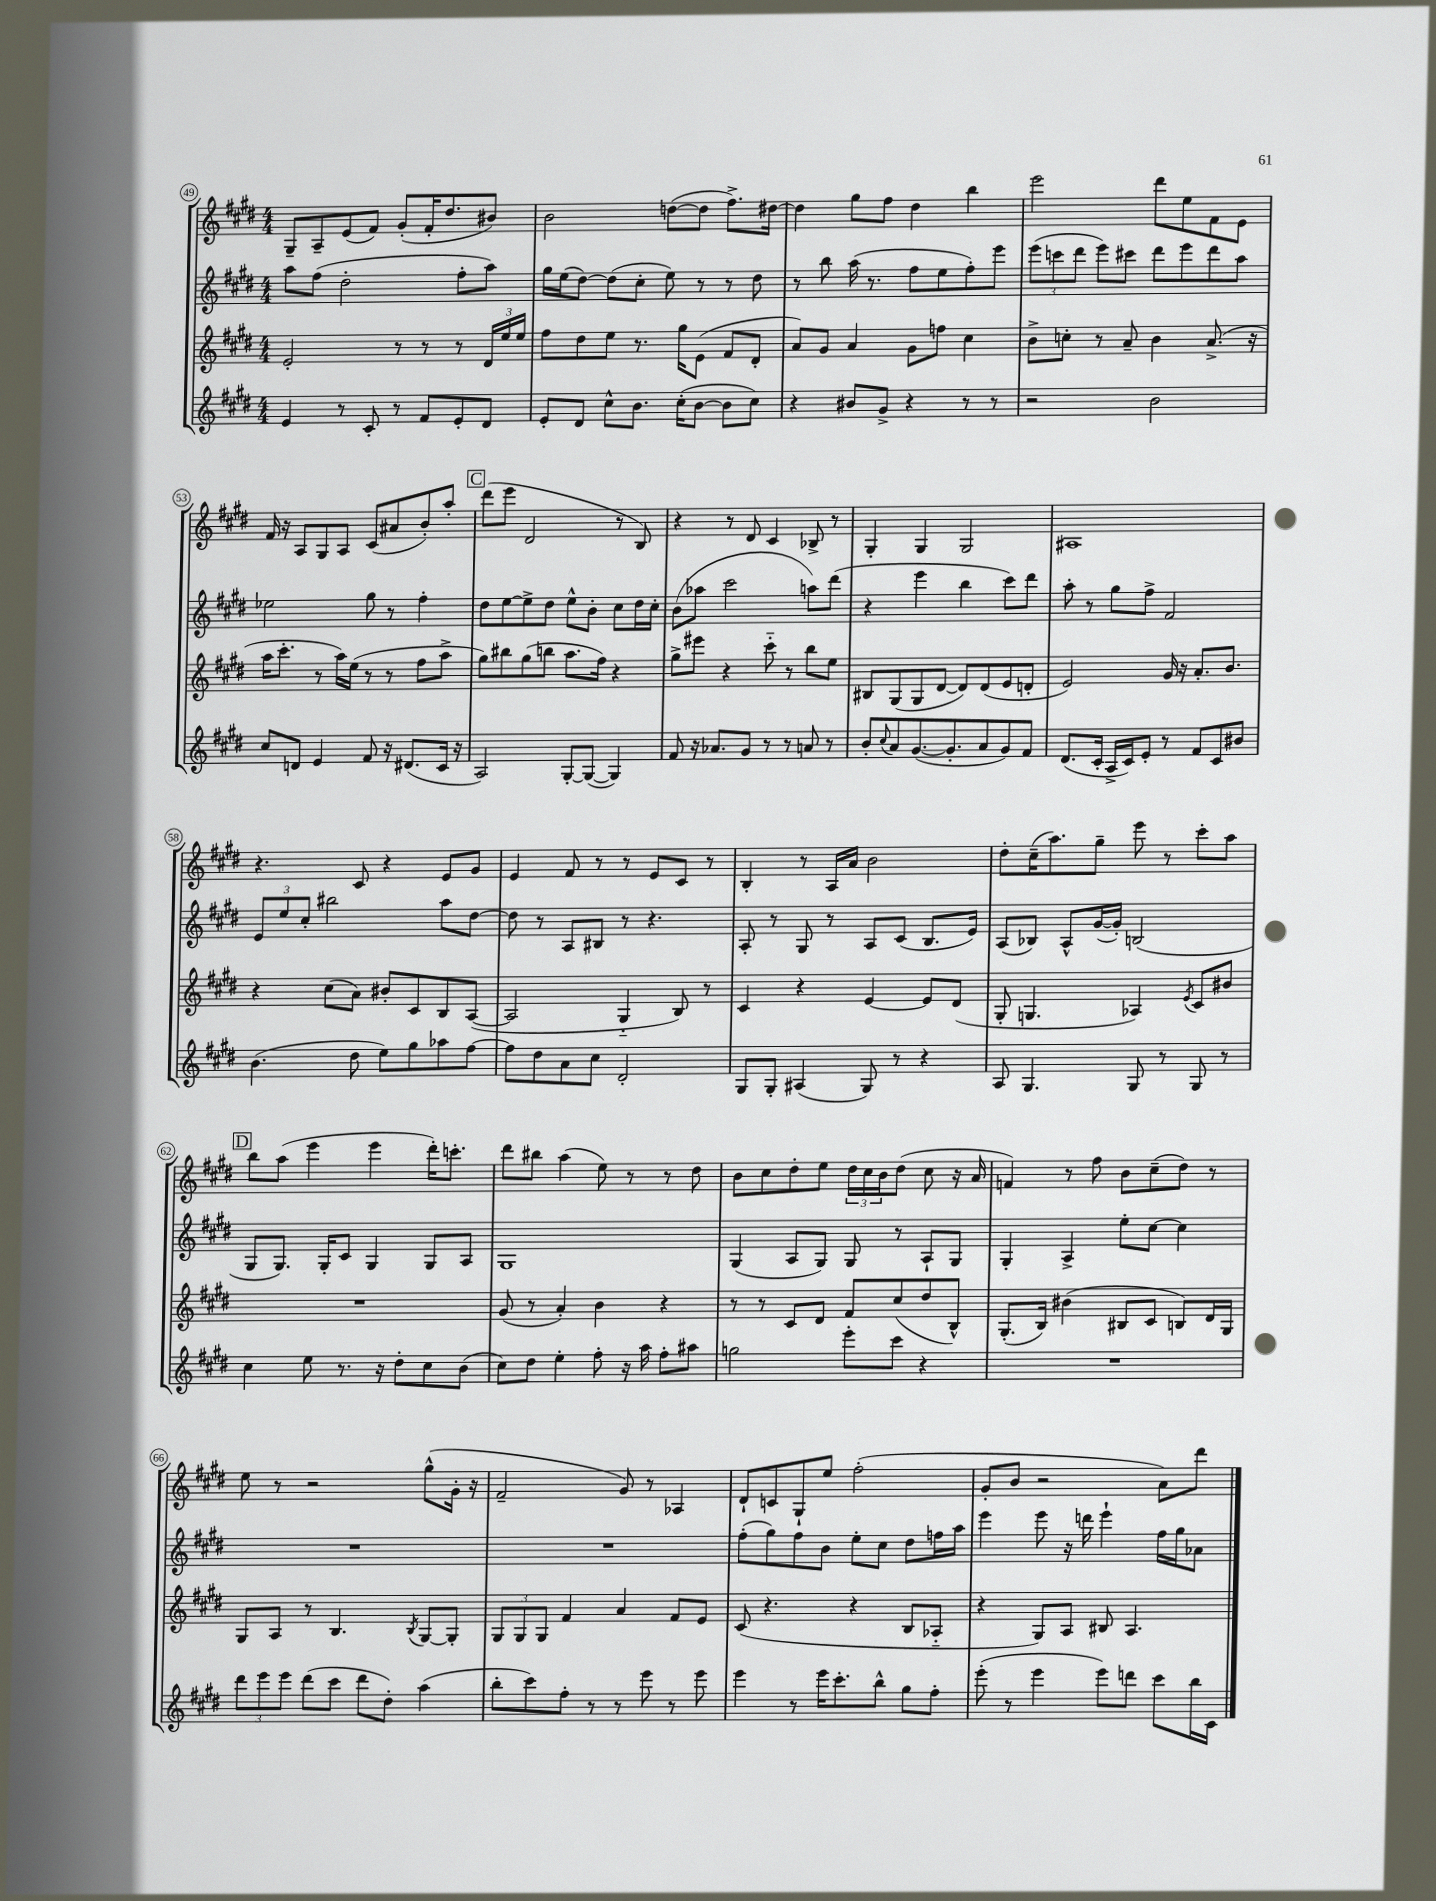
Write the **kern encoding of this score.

**kern	**kern	**kern	**kern
*staff4	*staff3	*staff2	*staff1
*clefG2	*clefG2	*clefG2	*clefG2
*k[f#c#g#d#]	*k[f#c#g#d#]	*k[f#c#g#d#]	*k[f#c#g#d#]
*M4/4	*M4/4	*M4/4	*M4/4
4e/	2e'/	8aa\L	8G#~/L
.	.	(8ff#\J	8A~/
8r	.	2dd#'\	(8e/
8c#'/	.	.	8f#/J)
8r	8r	.	(8g#'/L
8f#/L	8r	.	16f#'/K
.	.	.	8.dd#/
8e'/	8r	8ff#'\L	.
8d#/J	24d#/LL	8aa\J)	8b#/J)
.	24ee/	.	.
.	24ee/JJ	.	.
=	=	=	=
8e'/L	8ff#\L	16gg#\LL	2b\
.	.	(16ee\J	.
8d#/J	8dd#\	[8dd#\J)	.
8cc#^^\L	8ee\J	(8dd#\]L	.
8.b\J	8.r	8cc#'\J	.
.	.	8ee\)	([8dd\L
(16cc#'\LK	16gg#\LK	.	.
[8b\J	(8e\J	8r	8dd\]J
8b\]L	8f#/L	8r	8.ff#^\L)
8cc#\J)	8d#'/J	8dd#\	.
.	.	.	[16dd#\Jk
=	=	=	=
4r	8a/L)	8r	4dd#\]
.	8g#/J	8bb\	.
8b#/L	4a/	(16aa\	8gg#\L
.	.	8.r	.
8g#^/J	.	.	8ff#\J
4r	8g#\L	8ff#\L	4dd#\
.	8ff\J	8ee\	.
8r	4cc#\	8ff#'\)	4bb\
8r	.	8eee\J	.
=	=	=	=
2r	8b^\L	(12eee\L	2eee\
.	.	12ccc\	.
.	8cc'\J	.	.
.	.	12ddd#\J	.
.	8r	8eee\L)	.
.	8a~/	8ccc#\J	.
2b\	4b\	8ddd#\L	8ddd#\L
.	.	8eee\	8ee\
.	(8.a^/	8ddd#\	8f#\
.	.	8aa\J	8e\J
.	16r	.	.
=	=	=	=
8cc#/L	16aa\LK	2ee-\	16f#/
.	8.ccc#'\J	.	16r
8d/J	.	.	8A/L
4e/	8r	.	8G#/
.	16aa\LL)	.	8A/J
.	(16ee\JJ	.	.
8f#/	8r	8gg#\	(8c#/L
16r	8r	8r	8a#/
(8.d#/L	.	.	.
.	8ff#\L	4ff#'\	8b'/)
16c#/Jk	8aa^\J	.	8aa'/J
16r	.	.	.
=	=	=	=
2A/)	8gg#\L)	8dd#\L	(8ddd#\L
.	8bb#\	[8ee\	8eee\J
.	(8gg#\	8ee^\]	2d#/
.	8bb\J	8dd#\J	.
[8G#'/L	8.aa\L	8ee^^\L	.
(8G#/_J	.	8b'\J	.
.	16ff#\Jk)	.	.
4G#/])	4r	8cc#\L	8r
.	.	16dd#\L	8B/)
.	.	16cc#'\JJ	.
=	=	=	=
8f#/	8gg#^\L	(8b\L	4r
16r	8eee#\J	8aa-\J	.
8.a-/L	.	.	.
.	4r	2ccc#\	8r
8g#/J	.	.	8d#/
8r	8ccc#'~\	.	4c#/
8r	8r	.	.
8a/	8bb\L	8aa\L)	8B-^/
8r	8ee\J	(8ddd#\J	8r
=	=	=	=
8b'/L	8B#/L	4r	4G#'/
8qqcc#/	.	.	.
8a/	(8G#/	.	.
([8.g#/	8G#/	4eee\	4G#/
.	[8d#/J	.	.
8.g#'/]	.	.	.
.	8d#/]L)	4bb\	2G#/
8a/	(8d#/	.	.
8g#/)	8e/	8ccc#\L)	.
8f#/J	8d'/J	8ddd#\J	.
=	=	=	=
(8.d#/L	2e/)	8aa'\	1A#
.	.	8r	.
16c#'/Jk	.	.	.
16A^/LL	.	8gg#\L	.
16c#/J)	.	.	.
8e'/J	.	8ff#^\J	.
8r	16g#/	2f#/	.
.	16r	.	.
8f#/L	8.a'/L	.	.
8c#/	.	.	.
.	8.b/J	.	.
8b#/J	.	.	.
=	=	=	=
(4.b\	4r	12e/L	4.r
.	.	12ee/	.
.	.	12cc#'/J	.
.	(8cc#\L	2bb#\	.
8dd#\	8a\J)	.	8c#/
8ee\L)	8b#'/L	.	4r
8gg#\	8c#/	.	.
8aa-\	8B/	8aa\L	8e/L
[8ff#\J	([8A/J	[8dd#\J	8g#/J
=	=	=	=
8ff#\]L	2A/]	8dd#\]	4e/
8dd#\	.	8r	.
8a\	.	8A/L	8f#/
8cc#\J	.	8B#/J	8r
2d#'/	4G#'~/	8r	8r
.	.	4.r	8e/L
.	8B/)	.	8c#/J
.	8r	.	8r
=	=	=	=
8G#/L	4c#/	8A'/	4B'/
8G#'/J	.	8r	.
(4A#/	4r	8G#/	8r
.	.	8r	16A/LL
.	.	.	16a/JJ
8G#/)	[4e/	8A/L	2b\
8r	.	(8c#/J	.
4r	8e/]L	8.B/L	.
.	(8d#/J	.	.
.	.	16e/Jk)	.
=	=	=	=
8A/	8G#'/	(8A/L	8dd#'\L
4.G#/	4.G/	8B-/J)	(16cc#~\K
.	.	.	8.aa\)
.	.	8A^^/L	.
.	.	([16g#/L	8gg#~\J
.	.	16g#'/]JJ)	.
8G#/	4A-/)	(2B/	8eee\
8r	.	.	8r
.	8qe/	.	.
8G#/	8c#/L	.	8ccc#'\L
8r	8b#/J	.	8aa\J
=	=	=	=
4cc#\	1r	8G#/L	8bb\L
.	.	8.G#/J)	(8aa\J
8ee\	.	.	4eee\
.	.	16G#'/LK	.
8.r	.	8c#/J	.
.	.	4G#/	4eee\
16r	.	.	.
8dd#'\L	.	.	.
8cc#\	.	8G#/L	16ddd#'\LK)
.	.	.	8.ccc'\J
(8b\J	.	8A/J	.
=	=	=	=
8cc#\L)	(8g#/	1G#	8ddd#\L
8dd#\J	8r	.	8bb#\J
4ee'\	4a'/)	.	(4aa\
8ff#'\	4b\	.	8ee\)
16r	.	.	8r
16aa\	.	.	.
8ff#'\L	4r	.	8r
8aa#\J	.	.	8dd#\
=	=	=	=
2gg\	8r	(4G#/	8b\L
.	8r	.	8cc#\
.	8c#/L	8A/L	8dd#'\
.	8d#/J	8G#/J)	8ee\J
8eee'\L	8f#/L	8G#/	24dd#\LL
.	.	.	24cc#\
.	.	.	24b\J
8ccc#\J	(8cc#/	8r	(8dd#\J
4r	8dd#/	8A`/L	8cc#\
.	8B^^/J)	8G#/J	16r
.	.	.	16a/
=	=	=	=
1r	(8.G#'/L	4G#'/	4f/)
.	16B/Jk)	.	.
.	(4b#\	4A^/	8r
.	.	.	8ff#\
.	8B#/L	8ee'\L	8b\L
.	8c#/J	[8cc#\J	(8cc#~\
.	8B/L)	4cc#\]	8dd#\J)
.	16d#/L	.	8r
.	16G#/JJ	.	.
=	=	=	=
12ddd#\L	8G#/L	1r	8ee\
12eee\	.	.	.
.	8A/J	.	8r
12eee\J	.	.	.
(8ddd#\L	8r	.	2r
8ccc#\J	4.B/	.	.
8ddd#\L	.	.	.
8dd#'\J)	.	.	.
.	8qB/	.	.
(4aa\	[8G#/L	.	(8gg#^^\L
.	8G#'/]J	.	16g#'\Jk
.	.	.	16r
=	=	=	=
8bb'\L	12G#/L	1r	2f#~/
.	12G#/	.	.
8ccc#\)	.	.	.
.	12G#/J	.	.
8ff#'\J	4f#/	.	.
8r	.	.	.
8r	4a/	.	8g#/)
8eee\	.	.	8r
8r	8f#/L	.	4A-/
8eee\	8e/J	.	.
=	=	=	=
4eee\	(8c#/	(8ff#'\L	8d#`/L
.	4.r	8gg#\)	8c/
8r	.	8ff#\	8G#`/
16eee\LK	.	8b\J	8ee/J
8.ccc#'\	.	.	.
.	4r	8ee'\L	(2ff#'\
8bb^^\J	.	8cc#\J	.
8gg#\L	8B/L	8dd#\L	.
8ff#'\J	8A-'~/J	16ff\L	.
.	.	16aa\JJ	.
=	=	=	=
(8eee'\	4r	4eee\	8g#'/L
8r	.	.	8b/J
4eee\	8G#/L)	8eee\	2r
.	8A/J	16r	.
.	.	16ddd\	.
8eee\L)	8B#/	4eee`\	.
8ddd\J	4.A/	.	.
8ccc#\L	.	16ff#\LL	8a\L)
.	.	16gg#\J	.
16bb\L	.	8a-\J	8ddd#\J
16c#\JJ	.	.	.
==	==	==	==
*-	*-	*-	*-
